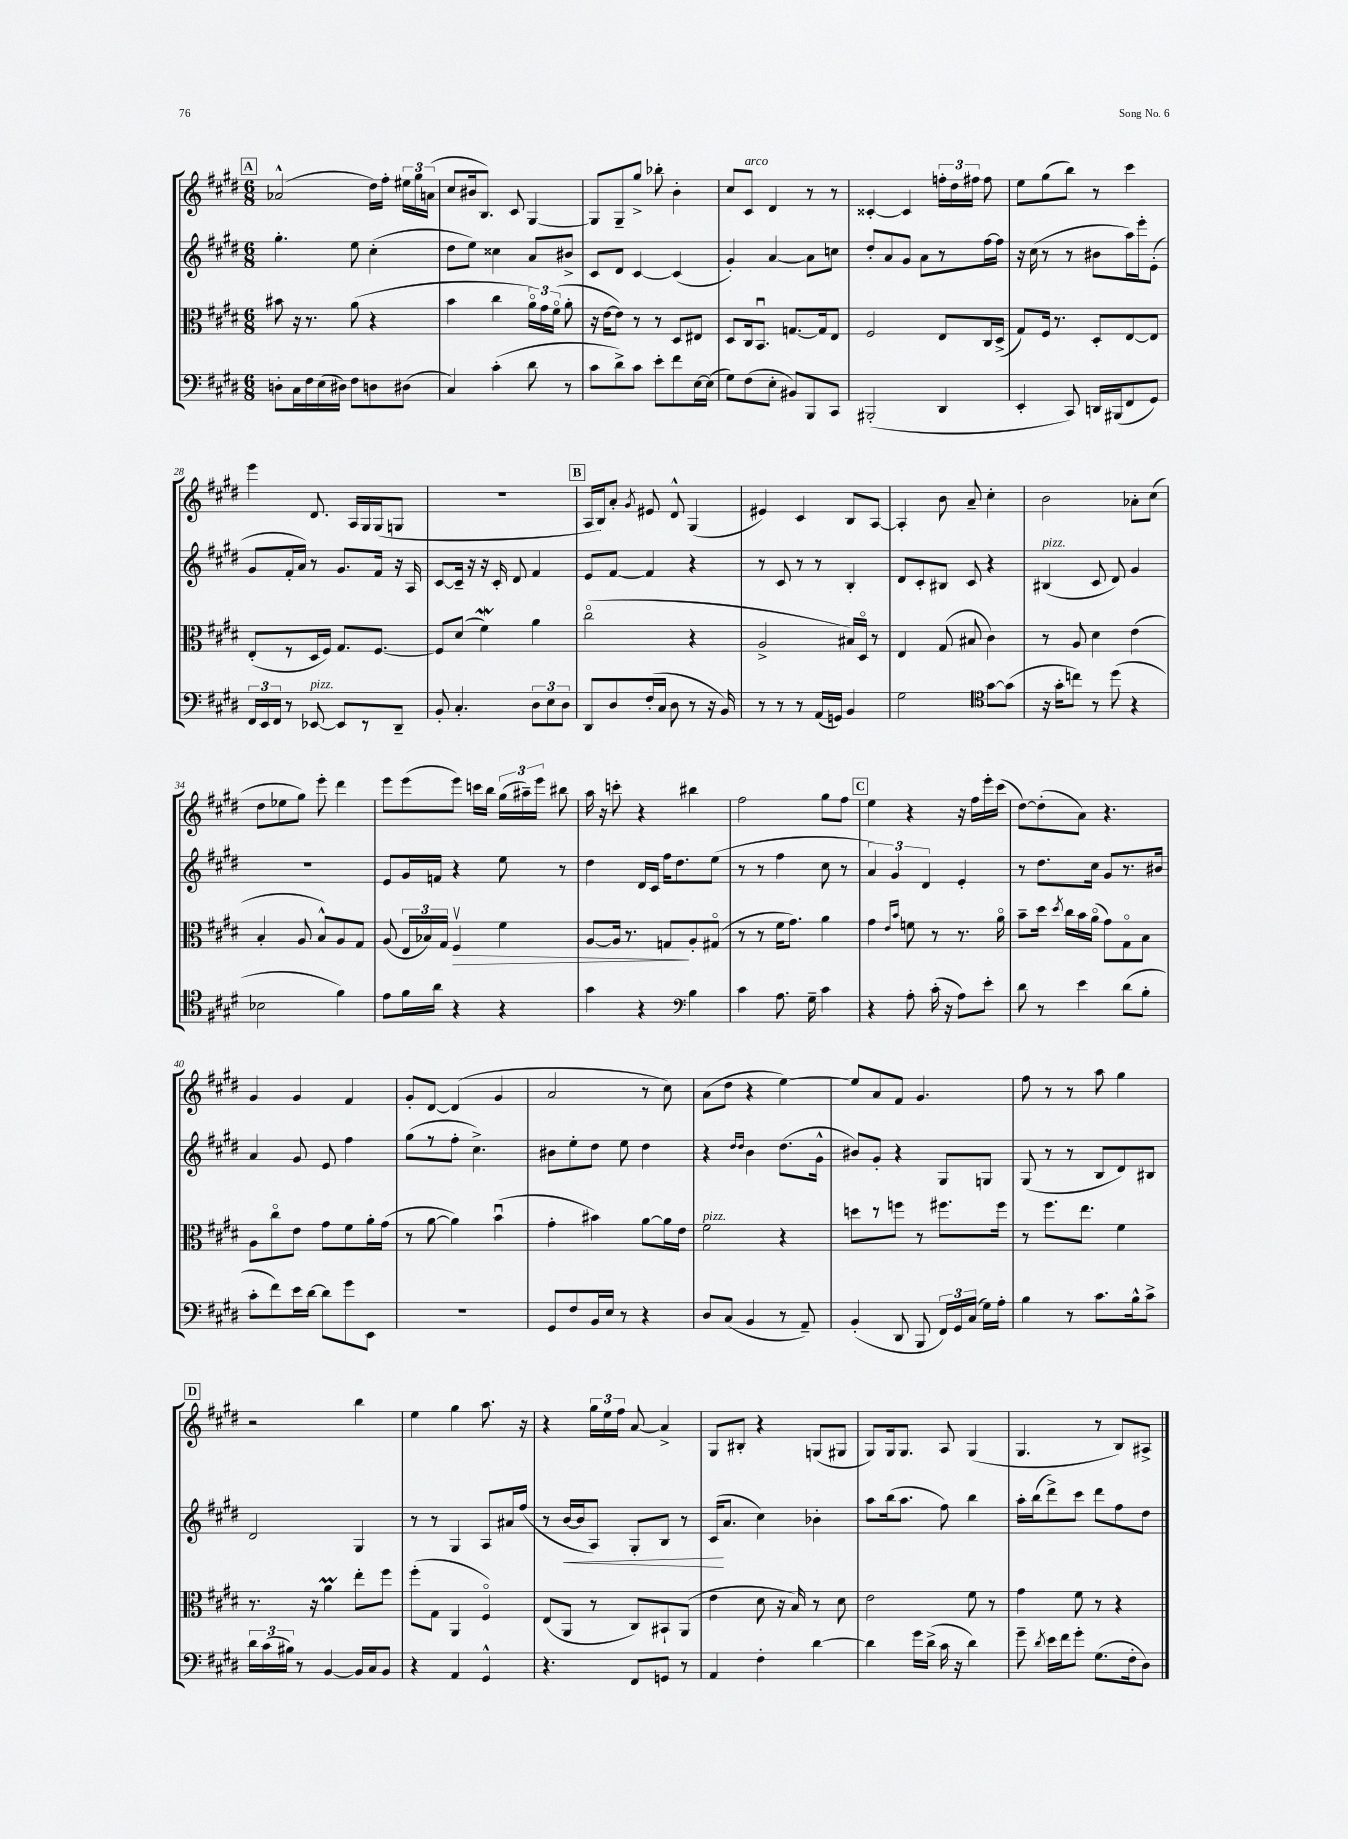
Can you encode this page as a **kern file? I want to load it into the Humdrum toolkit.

**kern	**kern	**kern	**kern
*staff4	*staff3	*staff2	*staff1
*clefF4	*clefC3	*clefG2	*clefG2
*k[f#c#g#d#]	*k[f#c#g#d#]	*k[f#c#g#d#]	*k[f#c#g#d#]
*M6/8	*M6/8	*M6/8	*M6/8
8D'	8b#	4.gg#'	(2a-^^
16C#	16r	.	.
16F#	8.r	.	.
(16E	.	.	.
16D#)	.	.	.
8F#	(8a	8ee	.
8D	4r	(4cc#'	16dd#)
.	.	.	16ff#'
(8D#	.	.	24ee#
.	.	.	24gg#
.	.	.	(24a
=	=	=	=
4C#)	4b	8dd#	8cc#
.	.	8ee)	16b#
.	.	.	8.B)
(4c#'	4cc#	4cc##	.
.	.	.	8c#
8d#	24ao)	8a	[4G#
.	24g#	.	.
.	(24f#o	.	.
8r	8a'	8b#^	.
=	=	=	=
8c#	16r	8c#	8G#]
.	[16e	.	.
8d#^)	8e])	8d#	8G#~
8c#	8r	[4c#	8gg#^
8e'	8r	.	8bb-'
8f#	8D#	(4c#]	4b'
[16E	8E#	.	.
(16E]	.	.	.
=	=	=	=
8G#)	8D#	4g#')	8cc#
(8F#	16C#	.	8c#
.	8.BBu	.	.
8E'	.	[4a	4d#
8BB#)	[8.G	.	.
8BBB	.	8a]	8r
.	16G]	.	.
8CC#	8E	8cc	8r
=	=	=	=
(2BBB#'	2F#	8dd#'	[4c##'
.	.	8a	.
.	.	8g#	4c##]
.	.	8a	.
4DD#	8E	8r	24ff'
.	.	.	24dd#
.	.	.	24ff#
.	16C#	[16ff#	8ff#
.	(16D#^	16ff#]	.
=	=	=	=
4EE'	8G#)	16r	8ee
.	.	(16cc#	.
.	16F#	8r	(8gg#
.	8.r	.	.
8CC#)	.	8r	8bb)
16DD	8D#'	8b#	8r
(16BBB#	.	.	.
8FF#	[8E	16aa)	4ccc#
.	.	16eee'	.
8GG#)	8E]	(8e'	.
=	=	=	=
24FF#	(8E'	8g#	4eee
24EE	.	.	.
24FF#	.	.	.
8r	8r	16f#'	.
.	.	16a)	.
[8EE-	16D#	8r	8.d#
.	16F#)	.	.
8EE-]	8.G#	8.g#	.
.	.	.	16A
8r	.	.	16G#
.	[8.F#	16f#	(16G#
8DD#~	.	16r	8G
.	.	16A	.
=	=	=	=
8BB'	8F#]	[8c#	2.r
4.C#'	(8d#	16c#~]	.
.	.	16r	.
.	4f#)	16r	.
.	.	16c#'	.
.	.	8d#	.
12D#	4a	4f#	.
12E	.	.	.
12D#	.	.	.
=	=	=	=
8DD#	(2cc#o	8e	16A
.	.	.	16B)
8D#	.	[8f#	8a'
.	.	.	8qg#
(16F#'	.	4f#]	8e#
16C#	.	.	.
8D#	.	.	8d#^^
8r	4r	4r	(4G#
16r	.	.	.
16BB)	.	.	.
=	=	=	=
8r	2A^	8r	4e#)
8r	.	8c#	.
8r	.	8r	4c#
(16AA	.	8r	.
16GG)	.	.	.
4BB	16B#)	4B'	8B
.	16D#o	.	.
.	8r	.	[8A
=	=	=	=
2G#	4E	8d#	4A']
.	.	8c#'	.
.	(8G#	8B#	8b
.	8B#	8c#	8a~
*clefC4	*	*	*
[8g#	4c#)	4r	4cc#'
(8g#]	.	.	.
=	=	=	=
16r	8r	(4B#	2b
16g#'	.	.	.
8cc)	8A	.	.
8r	4d#	8c#	.
(8dd#	.	8d#)	.
4r	(4e	4g#	8a-'
.	.	.	(8cc#
=	=	=	=
2B-	4B'	2.r	8dd#
.	.	.	8ee-
.	8A	.	8gg#)
.	8B^^)	.	8eee'
4f#)	8A	.	4ddd#
.	8G#	.	.
=	=	=	=
8e	(8A	8e	8eee
16f#	24E	16g#	(8eee
.	24B-)	.	.
16a	.	16f	.
.	24G#	.	.
4r	4F#v	4r	8eee)
.	.	.	16ccc
.	.	.	16bb
4r	4f#	8ee	(24gg#
.	.	.	24aa#~)
.	.	.	24eee
.	.	8r	8bb#
=	=	=	=
4g#	[8A	4dd#	16aa
.	.	.	16r
.	16A]	.	8ccc'
.	8.r	.	.
4r	.	16d#	4r
.	.	16c#	.
.	8G	16ff#	.
.	.	8.dd#	.
*clefF4	*	*	*
4B	8A'	.	4bb#
.	(8G#o	(8ee	.
=	=	=	=
4c#	8r	8r	2ff#
.	8r	8r	.
8.A	16f#	4ff#	.
.	8.g#)	.	.
16G#~	.	.	.
4c#	4a	8cc#	8gg#
.	.	8r	8ff#
=	=	=	=
4r	4g#	6a)	4ee
.	.	6g#	.
.	16qqe	.	.
.	16qqb	.	.
8A'	8f	.	4r
.	.	6d#	.
(16c#'	8r	.	.
16r	.	.	.
8A)	8.r	4e'	16r
.	.	.	16ff#
8e'	.	.	16eee'
.	16ao	.	(16ccc#
=	=	=	=
8d#	8b~	8r	[8dd#)
8r	16dd#	8.dd#	(8dd#']
.	8qdd#	.	.
.	16cc#	.	.
4e	16b	.	8a)
.	(16ao	16cc#	.
.	8g#)	8g#	4.r
(8d#	8G#o	8.r	.
8B'	8B	.	.
.	.	16b#	.
=	=	=	=
8c#'	8A	4a	4g#
8f#)	8cc#o	.	.
16e	8e	8g#	4g#
[16d#	.	.	.
8d#]	8g#	8e	.
8g#	8f#	4ff#	4f#
8EE	16a'	.	.
.	(16g#	.	.
=	=	=	=
2.r	8r	(8gg#	8g#'
.	[8a	8r	[8d#
.	4a])	8ff#'	(4d#]
.	.	4.cc#^)	.
.	(4bu	.	4g#
=	=	=	=
8GG#	4g#'	8b#	2a
8F#	.	8ee'	.
16BB	4b#)	8dd#	.
16E	.	.	.
8r	.	8ee	.
4r	[8a	4dd#	8r
.	16a]	.	8cc#)
.	16e	.	.
=	=	=	=
8D#	2f#	4r	(8a
(8C#	.	.	8dd#
.	.	16qqdd#	.
.	.	16qqdd#	.
4BB	.	4b	4r
8r	4r	(8.dd#	[4ee)
8AA~)	.	.	.
.	.	16g#^^	.
=	=	=	=
(4BB'	8dd	8b#)	8ee]
.	8r	8g#'	8a
8DD#	8ff	4r	8f#
8BBB	8r	.	4.g#
24FF#)	8.ff#	8G#	.
24GG#	.	.	.
(24C#	.	.	.
16G#)	.	8G	.
16A'	16ff#	.	.
=	=	=	=
4B	8r	(8G#	8ff#
.	8.ff#	8r	8r
8r	.	8r	8r
.	8.ee	.	.
8.c#	.	8B	8aa
.	4f#	8d#)	4gg#
16B^^	.	.	.
8c#^	.	8B#	.
=	=	=	=
24d#	8.r	2d#	2r
(24c#	.	.	.
24B#)	.	.	.
8r	.	.	.
.	16r	.	.
[4BB	4a	.	.
16BB]	8ee'	4G#	4bb
16C#	.	.	.
8BB	8ff#	.	.
=	=	=	=
4r	(8ff#'	8r	4ee
.	8G#	8r	.
4AA	4AA	4G#	4gg#
4GG#^^	4F#o)	8A	8.aa
.	.	16a#	.
.	.	(16ff#	16r
=	=	=	=
4.r	(8E	8r	4r
.	8AA	[16b	.
.	.	16b]	.
.	8r	8A)	24gg#
.	.	.	24ee
.	.	.	24ff#
8FF#	8C#)	8G#'	[8a
8GG	8BB#`	8B	4a^]
8r	(8AA	8r	.
=	=	=	=
4AA	4e	(16c#	8G#
.	.	8.a	.
.	.	.	8B#'
4F#'	8d#	4cc#)	4r
.	16r	.	.
.	16B)	.	.
[4d#	8r	4b-'	(8G
.	8d#	.	8G#
=	=	=	=
4d#]	2e	8aa	8G#)
.	.	(16bb	16G#
.	.	8.aa	8.G#
16g#	.	.	.
(16d#^	.	.	.
16c#	.	8ff#)	8A
16r	.	.	.
4d#)	8f#	4bb	(4G#
.	8r	.	.
=	=	=	=
8g#~	4g#	16aa'	4.G#
.	.	(16bb	.
8qd#	.	.	.
16e	.	8ddd#^)	.
16f#	.	.	.
8g#'	8f#	8ccc#	.
(8.G#	8r	8ddd#	8r
.	4r	8ff#	8B)
16F#'	.	.	.
8D#)	.	8dd#	8A#^
==	==	==	==
*-	*-	*-	*-
